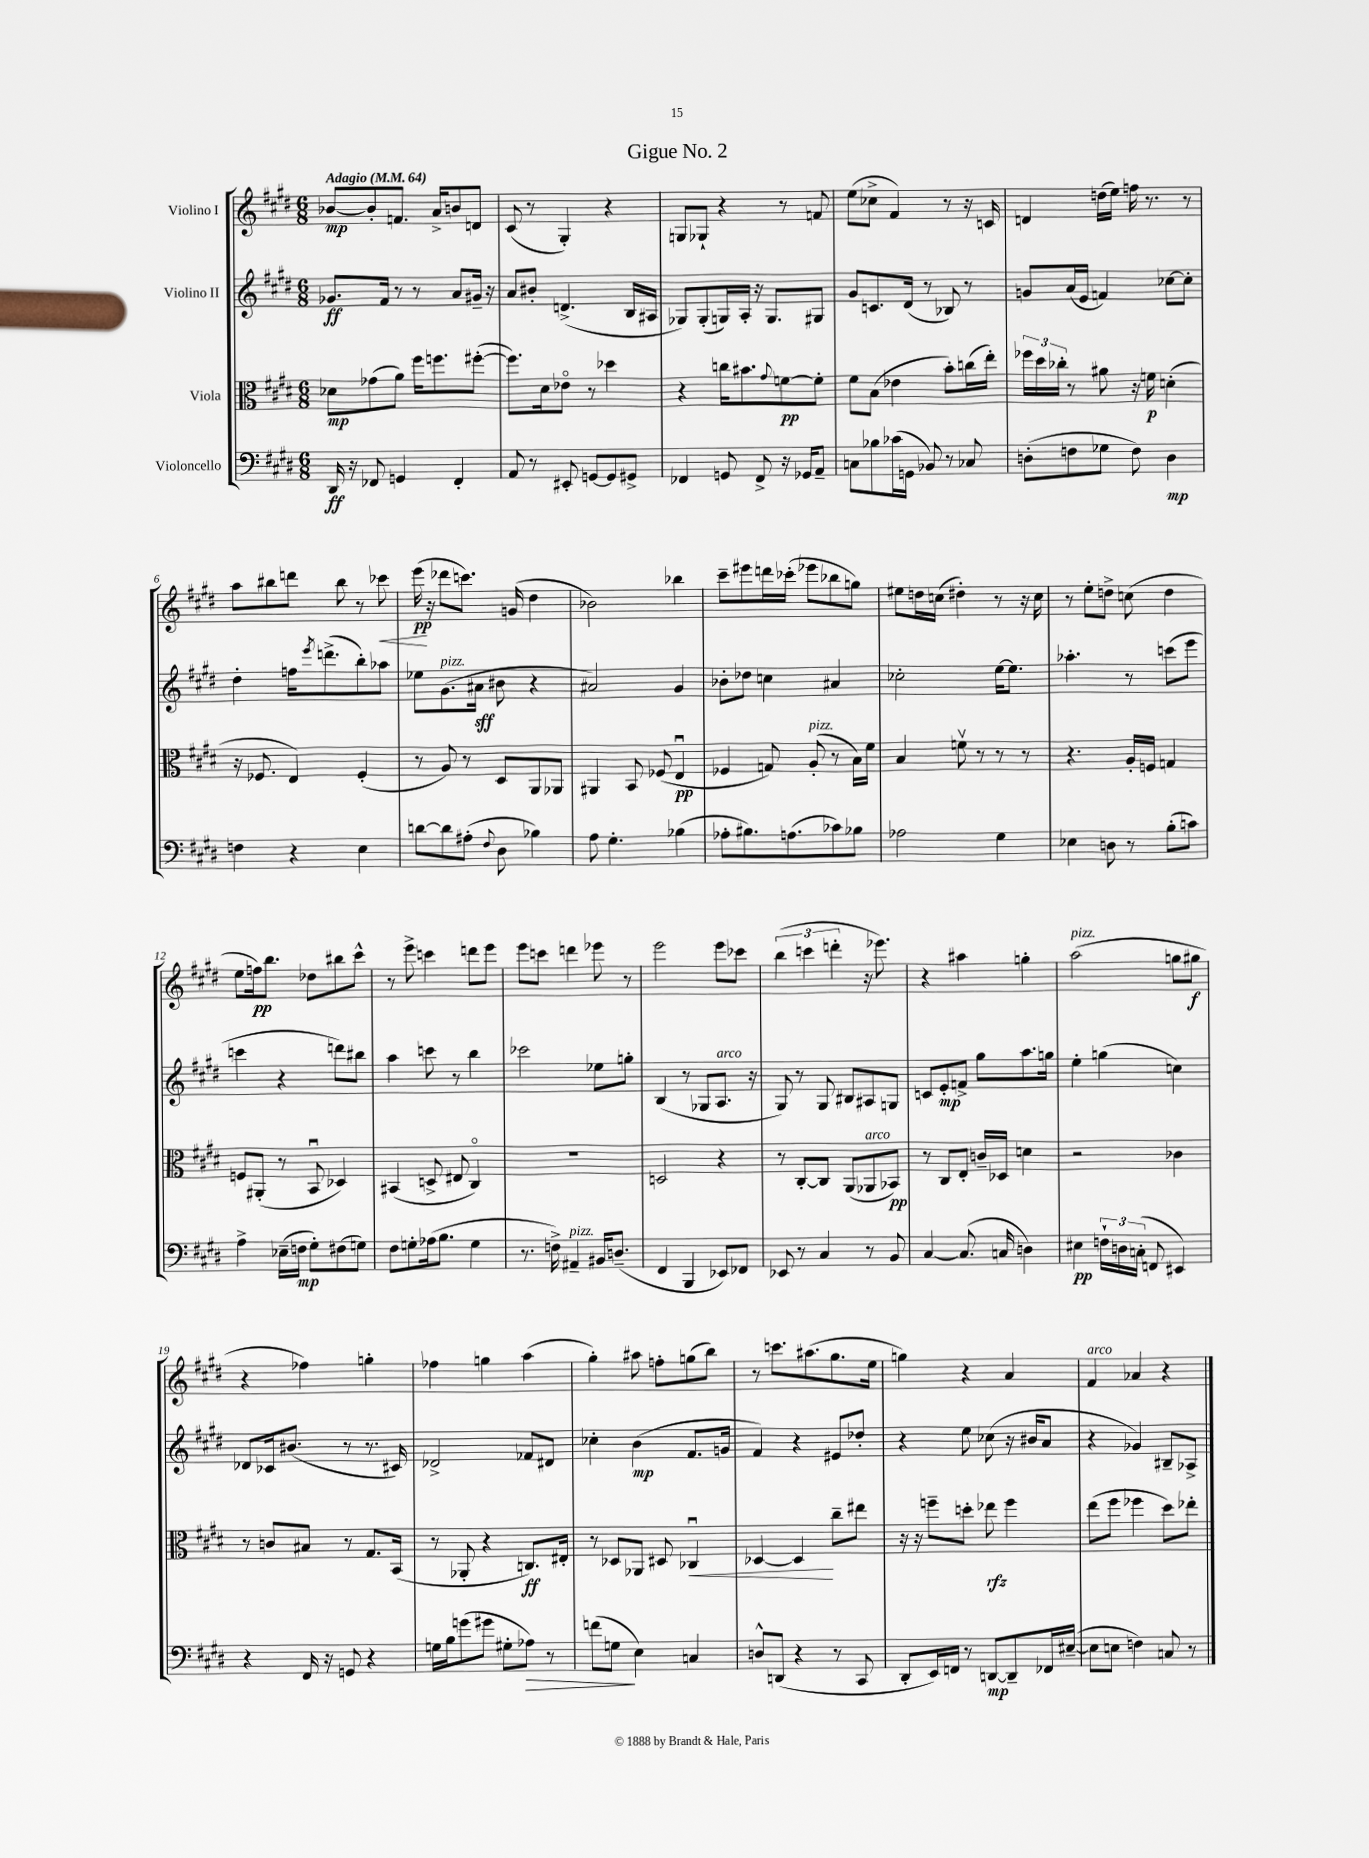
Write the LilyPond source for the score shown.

\header { title = "Gigue No. 2" }
<<
\new StaffGroup <<
\new Staff = "s0" \with { instrumentName = "Violino I" } {
    \clef treble \key e \major \numericTimeSignature \time 6/8 \tempo "Adagio" 4 = 64
    bes'8~\mp bes'8-. f'8. a'16-> b'8 d'8 |
    cis'8( r8 gis4-.) r4 |
    g8 ges8-! r4 r8 f'8 |
    e''8( ces''8-> fis'4) r8 r16 c'16 |
    d'4 d''16( e''16) f''16 r8. r8 |
    a''8 bis''8 d'''8 bis''8 r8 ces'''8\< |
    e'''16\pp\!( r16 des'''8 c'''8.) g'16( dis''4 |
    bes'2) bes''4 |
    cis'''8-- eis'''8 d'''16 ces'''16-.( ees'''8 bes''8 g''8) |
    eis''8 d''16 c''16( dis''4-.) r8 r16 c''16 |
    r8 e''8-. d''8-> c''8( d''4 |
    e''8 f''16\pp) b''8. des''8 bis''8 cis'''8-^ |
    r8 e'''8-> c'''4 d'''8 e'''8 |
    e'''8 c'''8 d'''4 ees'''8 r8 |
    e'''2 e'''8 ces'''8 |
    \tuplet 3/2 { b''4( c'''4 d'''4-. } r16 ees'''8.) |
    r4 ais''4 g''4-. |
    a''2^\markup { \italic "pizz." }( g''8 gis''8\f |
    r4 fes''4) g''4-. |
    fes''4 g''4 a''4( |
    gis''4-.) ais''8 f''8-. g''8( b''8) |
    r8 c'''8. ais''8.( gis''8. e''16 |
    g''4) r4 a'4 |
    fis'4^\markup { \italic "arco" } aes'4 r4 \bar "|." |
}
\new Staff = "s1" \with { instrumentName = "Violino II" } {
    \clef treble \key e \major \numericTimeSignature \time 6/8
    ges'8.\ff fis'16 r8 r8 a'8 gis'16-- r16 |
    a'8 bis'8-. d'4.->( b16 ais16 |
    ges8) ges8-.( g16) a16-. r16 g8. gis8 |
    gis'8 c'8. dis'16( r8 bes8) r8 |
    g'8 a'16( e'16 f'4) ces''8~ ces''8-. |
    dis''4-. f''16 \acciaccatura { e'''8 } d'''8.->( b''8-.) aes''8 |
    ees''8 gis'8.^\markup { \italic "pizz." }( ais'16\sff bis'8 r4 |
    ais'2) gis'4 |
    bes'8-. des''8 c''4 ais'4 |
    ces''2-. e''16~ e''8. |
    aes''4.-. r8 c'''8( e'''8 |
    c'''4 r4 d'''8) bis''8 |
    a''4 c'''8 r8 b''4 |
    ces'''2 ees''8 g''8-. |
    b4( r8 ges8 a8.^\markup { \italic "arco" } r16 |
    gis8) r8 gis8 bis8 ais8 g8 |
    c'8 e'8-.\mp f'8-> gis''8 a''8. g''16 |
    e''4-. g''4( c''4) |
    des'8 ces'16 bis'8.( r8 r8. cis'16) |
    des'2-> fes'8 dis'8 |
    ces''4-. b'4\mp( fis'8. g'16 |
    fis'4) r4 eis'8 des''8-. |
    r4 e''8 ces''8( r16 bis'16 a'8 |
    r4 ges'4) bis8-- aes8-> \bar "|." |
}
\new Staff = "s2" \with { instrumentName = "Viola" } {
    \clef alto \key e \major \numericTimeSignature \time 6/8
    des'8\mp ges'8( a'8) fis''16 f''8. fis''8~-.( |
    fis''8.) dis'16 ees'8\flageolet r8 des''4 |
    r4 c''16 bis'8. \appoggiatura { gis'8 } f'8~\pp f'8-. |
    fis'8 b8( ees'4 b'8-.) c''16( e''16-.) |
    \tuplet 3/2 { fes''16 dis''16 ces''16-. } r8 ais'8 r16 f'16\p d'4-.( |
    r16 fes8. e4) fes4-.( |
    r8 a8) r8 dis8 a,8 aes,8 |
    ais,4 b,8 fes8( e4\downbow\pp |
    fes4 g8) a8-.^\markup { \italic "pizz." }( r8 b16) fis'16 |
    b4 f'8\upbow r8 r8 r8 |
    r4. a16-. f16 g4 |
    f8 ais,8-.( r8 b,8\downbow des4) |
    bis,4( d8-> eis8 cis4\flageolet) |
    R2. |
    d2 r4 |
    r8 cis8~-. cis8 a,8( aes,8^\markup { \italic "arco" } bes,8\pp) |
    r8 cis8 e8-. c'16-- des16 d'4 |
    r2 ces'4 |
    r8 c'8 bis8 r8 gis8. b,16( |
    r8 aes,8-. r4 c8.\ff) eis16-. |
    r8 des8 aes,8 dis8 ces4\downbow\< |
    des4~ des4\! cis''8-- eis''8 |
    r16 r16 f''8-- d''8-. ees''8\rfz f''4 |
    e''8( fis''8 fes''4 dis''8) ees''8-. \bar "|." |
}
\new Staff = "s3" \with { instrumentName = "Violoncello" } {
    \clef bass \key e \major \numericTimeSignature \time 6/8
    dis,16\ff r16 fes,8 g,4 fes,4-. |
    a,8 r8 eis,8-. g,8~ g,8 gis,8-> |
    fes,4 g,8 fes,8-> r16 ges,16 a,8-- |
    c8 bes8 ces'16( g,16 bes,8) r8 ces8 |
    d8-.( f8 ges8 f8) d4\mp |
    f4 r4 e4 |
    d'8~ d'8 ais8-.( \appoggiatura { fis8 } dis8 bes4) |
    a8 gis4.-. bes4( |
    aes8-. bis8.) a8.( ces'8) bes8 |
    aes2 gis4 |
    ees4 d8 r8 b8-.( c'8) |
    a4-> ees16--( f16\mp gis8-.) fis8( g8) |
    fis8 g8-. aes16( b8. g4 |
    r8. f16->) ais,4--^\markup { \italic "pizz." } bis,16 d8.--( |
    fis,4 b,,4 ees,8) fes,8 |
    ees,8 r8 cis4 r8 b,8 |
    cis4~ cis8.( c16 d4) |
    eis4\pp \tuplet 3/2 { f16-! d16 c16-.( } f,8 eis,4) |
    r4 fis,16 r16 g,8 r4 |
    g16 b16 g'8( gis'8 gis8-. aes8\>) r8 |
    f'8( g8\! e4) c4 |
    d8-^ d,8( r4 r8 cis,8 |
    dis,8-. e,16) f,16 r8 d,8~\mp d,8-- fes,16 eis16~--( |
    eis8 e8 f4) c8 r8 \bar "|." |
}
>>
>>
